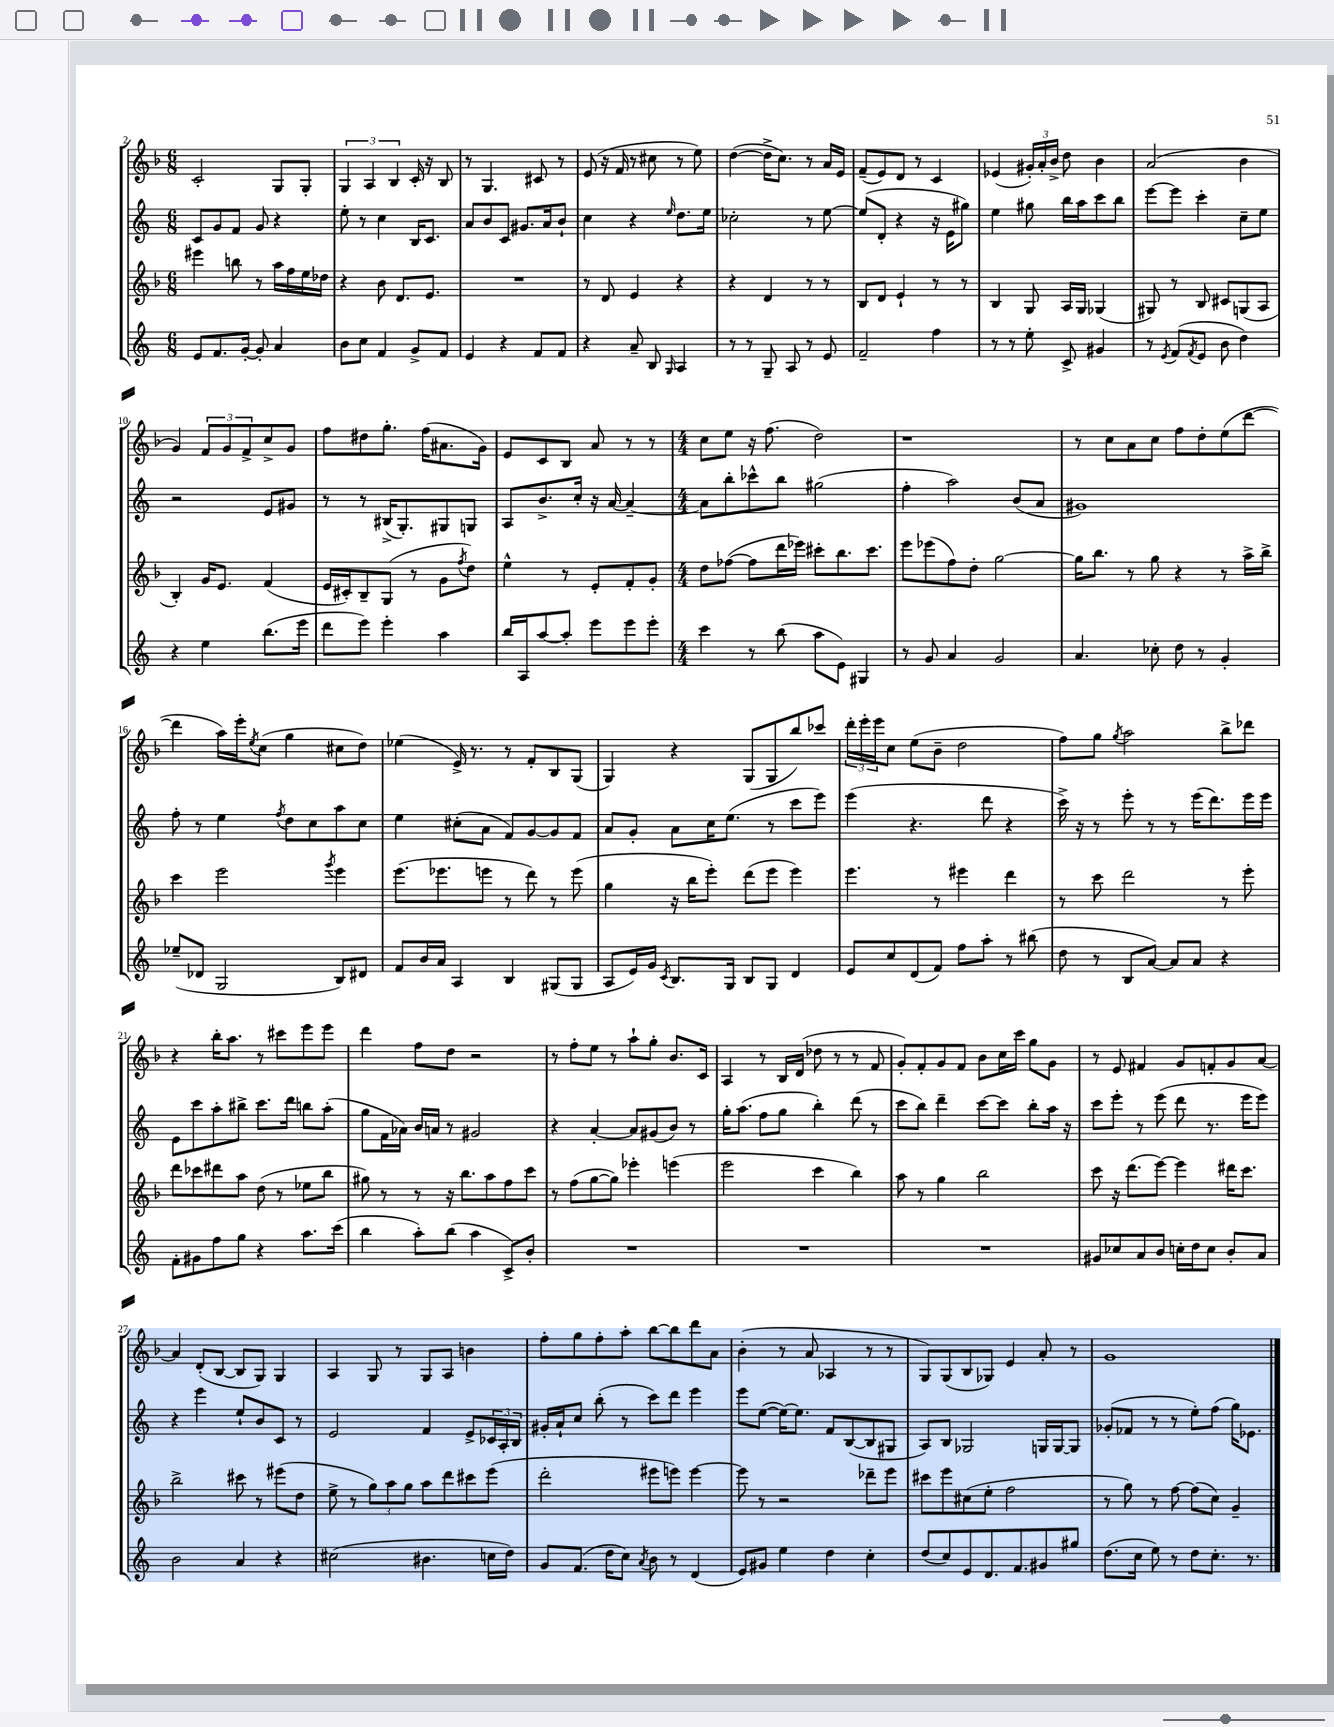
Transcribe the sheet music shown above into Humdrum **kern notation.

**kern	**kern	**kern	**kern
*part4	*part3	*part2	*part1
*staff4	*staff3	*staff2	*staff1
*clefG2	*clefG2	*clefG2	*clefG2
*k[]	*k[b-]	*k[]	*k[b-]
*M6/8	*M6/8	*M6/8	*M6/8
=2	=2	=2	=2
8e/L	4eee#X\	8c/L	2c'/
8.f/	.	8g/	.
.	8bbn\	8f/J	.
[16g'/Jk	.	.	.
8g'/]	8r	8g/	.
4a/	16aa\LL	4r	8G/L
.	16ff\	.	.
.	16ee\	.	8G'/J
.	16dd-X\JJ	.	.
=3	=3	=3	=3
8b\L	4r	8ee'\	6G/
8cc\J	.	8r	.
.	.	.	6A/
4f/	8b-\	4cc\	.
.	.	.	6B-/
.	8.d/L	.	.
8g^/L	.	16B/KL	16c'/
.	8.e/J	8.c/J	16r
8f/J	.	.	8B-/
=4	=4	=4	=4
4e/	2.r	8a/L	8r
.	.	8b/	4.G/
4r	.	8c/J	.
.	.	8.g#X/L	.
8f/L	.	.	8c#X/
.	.	16a/k	.
8f/J	.	8b`/J	8r
=5	=5	=5	=5
4r	8r	4cc\	(8e/
.	8d/	.	16r
.	.	.	16f/
8a~/	4e/	4r	8r
8B/	.	.	8cc#X\
16qqG/	.	16qqee/	.
4A/	4r	8.dd\L	8r
.	.	.	8ee\)
.	.	16ee\Jk	.
=6	=6	=6	=6
8r	4r	2cc-X'\	([4dd\
8r	.	.	.
8G~/	4d/	.	16dd^\KL]
.	.	.	8.cc\J)
8A/	.	.	.
8r	8r	8r	8r
8e/	8r	[8ee\	16a/LL
.	.	.	16e/JJ
=7	=7	=7	=7
2f~/	8B-/L	(8ee/L]	(8f~/L
.	8d/J	8d'/J	8e/)
.	4e`/	4r	8d/J
.	.	.	8r
4ff\	8r	16r	4c/
.	.	16e\KL	.
.	8r	8gg#X\J)	.
=8	=8	=8	=8
8r	4B-/	4ee\	(4e-X/
8r	.	.	.
8ee'\	8G/	8gg#X\	24g#X'/LL)
.	.	.	24a'/
.	.	.	24b-^/JJ
8c^/	16A/LL	16bb\LL	8dd\
.	16G/JJ	16aa\J	.
4g#X/	(4G-X/	8ccc\	4b-\
.	.	8bb\J	.
=9	=9	=9	=9
8r	8G#X/)	[8eee\L	(2a/
8qe/	.	.	.
(8f/L	8r	8eee\J]	.
8qf/	.	.	.
8e/J	8B-/	4ccc'\	.
8b\	8c#X/L	.	.
4dd\)	(8Gn/	8cc~\L	4b-\
.	8A/J	8ee\J	.
!!LO:LB:g=z
=10	=10	=10	=10
4r	4B-'/)	2r	4g/)
4ee\	16g/KL	.	12f/L
.	8.e/J	.	.
.	.	.	12g/
.	.	.	12f^/
(8.bb\L	(4f/	8e/L	8cc^/
.	.	8g#X/J	8g/J
16eee\Jk	.	.	.
=11	=11	=11	=11
8ddd\L	16e/LL	8r	8ff\L
.	16c#X'/J)	.	.
8eee\J)	8B-~/	8r	8dd#X\
4eee'\	(8G/J	(16B#X^/KL	8.gg'\J
.	.	8.G'/)	.
.	8r	.	.
.	.	.	(16ff\KL
4aa\	8g\L	8G#X/	8.a#X\
.	8qff/	.	.
.	8dd\J)	8Gn/J	.
.	.	.	16g\Jk)
=12	=12	=12	=12
16bb/LL	4ee^^\	8A/L	8e/L
16A/J	.	.	.
[8aa/	.	8.b^/	8c/
8aa'/J]	8r	.	8B-/J
.	.	16cc'/Jk	.
8eee\L	8e'/L	16r	8a/
.	.	[16a/	.
8eee\	8f'/	4a~/_	8r
8eee'\J	8g'/J	.	8r
=13	=13	=13	=13
*M4/4	*M4/4	*M4/4	*M4/4
4ccc\	8dd\L	8a\L]	8cc\L
.	([8ff-X\J	8bb'\	8ee\J
8r	8ff-\L]	8ccc-X^^\	16r
.	.	.	(8.ff\
(8bb\	16ddd\L	8bb\J	.
.	16eee-X\JJ)	.	.
8aa\L	8ccc#X'\L	(2gg#X\	2dd\)
8e\J)	8.bb-\	.	.
4G#X/	.	.	.
.	8.ccc#\J	.	.
=14	=14	=14	=14
8r	8eee\L	4ff'\	1r
8g/	(8eee-X\	.	.
4a/	8ff\)	2aa\)	.
.	8dd'\J	.	.
2g/	[2gg\	.	.
.	.	(8b/L	.
.	.	8a/J	.
=15	=15	=15	=15
4.a/	16gg\KL]	1g#X)	8r
.	8.bb-\J	.	.
.	.	.	8cc\L
.	8r	.	8a\
8cc-X'\	8gg\	.	8cc\J
8dd\	4r	.	8ff\L
8r	.	.	8dd'\
4g'/	8r	.	(8ee\
.	16aa^\LL	.	[8ddd\J
.	16bb-^\JJ	.	.
!!LO:LB:g=z
=16	=16	=16	=16
(8ee-X~/L	4ccc\	8ff'\	4ddd\]
8d-X/J	.	8r	.
2G/	2eee\	4ee\	16aa\LL)
.	.	.	16eee'\J
.	.	.	8qee/
.	.	.	(8cc\J
.	.	8qff/	.
.	.	8dd\L	4gg\
.	.	8cc\	.
.	8qggg/	.	.
8B/L)	4eee\	8aa\	8cc#X\L
8d#X/J	.	8cc\J	8dd\J)
=17	=17	=17	=17
8f/L	(8.eee\L	4ee\	(4ee-X\
16b/L	.	.	.
16a/JJ	8.eee-X\	.	.
4A/	.	(8cc#X'\L	16e^/)
.	.	.	8.r
.	8eeen\J	8a\J	.
4B/	8r	8f/L)	8r
.	8ddd\)	[8g/	8f'/L
(8G#X/L	8r	8g/]	8B-/
8G#/J	(8eee\	8f/J	(8G/J
=18	=18	=18	=18
8A/L	4gg\	8a/L	4G/)
16e/L)	.	8g'/J	.
16g/JJ	.	.	.
8qc/	.	.	.
8.B/L	16r	8a\L	4r
.	16bb-\KL	.	.
.	8eee'\J)	16cc\K	.
16G/Jk	.	(8.ee\J	.
8B/L	(8ddd\L	.	(8G/L
8G/J	8eee\J	8r	8G/
4d/	4eee\)	8ccc\L	8bb-/)
.	.	8eee\J)	8ccc-X/J
=19	=19	=19	=19
8e/L	4.eee\	(4eee\	24ddd'\LL
.	.	.	24eee'\
.	.	.	24eee\J
8cc/	.	.	8cc\J
(8d/	.	4.r	(8ee\L
8f/J)	8r	.	8b-~\J
8ff\L	4eee#X\	.	2dd\
8aa'\J	.	8ddd\	.
8r	4ddd\	4r	.
(8bb#X\	.	.	.
=20	=20	=20	=20
8dd\	8r	16ccc^\)	8ff\L)
.	.	16r	.
8r	8ccc\	8r	8gg\J
.	.	.	8qgg/
8B/L	2ddd\	8eee'\	2aa\
[8a/J)	.	8r	.
8a/L]	.	8r	.
8a/J	.	(16eee\KL	.
.	.	8.ddd\)	.
4r	8r	.	8bb-^\L
.	8eee'\	16eee\L	8ddd-X\J
.	.	16eee\JJ	.
!!LO:LB:g=z
=21	=21	=21	=21
8f'\L	8ddd\L	8e\L	4r
8g#X\	8ccc-X\	8ccc\	.
8ff\	8ddd#X\	8aa'\	16bb-'\KL
.	.	.	8.aa\J
8gg\J	8aa\J	8bb#X^\J	.
4r	(8dd\	8.ccc\L	8r
.	8r	.	8ccc#X\L
.	.	16ddd\Jk	.
8.aa\L	8ee-X\L	8bbn\L	8eee\
.	8bb-\J	(8aa'\J	8eee\J
(16ccc\Jk	.	.	.
=22	=22	=22	=22
4bb\	8gg#X\)	8gg\L	4ddd\
.	8r	16f\L	.
.	.	16a-X\JJ)	.
8aa'\L)	8r	16b/LL	8ff\L
.	.	16an/JJ	.
(8bb\J	16r	8r	8dd\J
.	8.bb-\L	.	.
4aa\	.	2g#X/	2r
.	8aa\	.	.
8c^/L)	8ff\	.	.
8b'/J	8ccc\J	.	.
=23	=23	=23	=23
1r	8r	4r	8r
.	(8ff\L	.	8ff'\L
.	[8gg\	[4a'/	8ee\J
.	8gg\J])	.	8r
.	4eee-X'\	8a/L]	8aa`\L
.	.	(8g#X/	8gg'\J
.	(4eeen\	8b/J)	8.b-/L
.	.	8r	.
.	.	.	16c/Jk
=24	=24	=24	=24
1r	2eee\	16gg'\KL	4A/
.	.	(8.aa\J	.
.	.	8ff\L	8r
.	.	8gg\J	16B-/LL
.	.	.	(16d/JJ
.	4ccc\	4bb'\)	8dd-X\
.	.	.	8r
.	4bb-\)	(8ddd\	8r
.	.	8r	8f/
=25	=25	=25	=25
1r	8aa\	8ccc\L	8g'/L)
.	8r	8bb\J)	8f'/
.	4gg\	4ddd~\	8g/
.	.	.	8f/J
.	2bb-\	[8ccc\L	8b-\L
.	.	8ccc\J]	16cc\L
.	.	.	16ccc\JJ
.	.	8bb'\L	8gg\L
.	.	16aa\Jk	8g\J
.	.	16r	.
=26	=26	=26	=26
8g#X/L	8ccc\	8ccc\L	8r
8cc-X/	16r	8eee'\J	8e/
.	(8.ddd\L	.	.
8a/	.	8r	4f#X/
8b/J	[8eee\J)	(8eee\	.
16ccn'\LL	4eee\]	8ddd\	8g/L
16dd\J	.	.	.
8cc\J	.	8.r	8fn'/
8b'/L	16ddd#X\KL	.	8g/
.	8.ccc\J	16eee\KL	.
8a/J	.	8eee\J)	[8a/J
!!LO:LB:g=z
=27	=27	=27	=27
2b\	2bb-^\	4r	4a/]
.	.	4eee\	(8d'/L
.	.	.	[8B-/J
4a/	8ccc#X\	8ee`/L	8B-/L]
.	8r	8b/	8G/J)
4r	(8eee#X\L	8c/J	4G/
.	8dd\J	8r	.
=28	=28	=28	=28
(2cc#X\	8ee^\	2e/	4A/
.	8r	.	.
.	12gg\L)	.	8G/
.	12aa\	.	.
.	.	.	8r
.	12gg\J	.	.
4.b#X\	8aa\L	4f/	8G/L
.	8ddd\	.	8A/J
.	8ccc#X\	8e^/L	4bn\
16ccn\LL	(8eee\J	24c-X/L	.
.	.	24A'/	.
16dd\JJ)	.	.	.
.	.	24B/JJ	.
=29	=29	=29	=29
8g/L	2ddd'\	16g#X'/LL	8ff'\L
.	.	16a`/J	.
(8.f/J	.	8cc/J	8gg\
.	.	(8bb'\	8ff'\
16dd\KL	.	.	.
8cc\J)	.	8r	8aa'\J
8qa/	.	.	.
8b\	8eee#X\L	8ccc\L)	[8bb-\L
8r	8eeen\J)	8ddd\J	8bb-\]
(4d/	[4eee\	4eee\	8ddd\
.	.	.	8a\J
=30	=30	=30	=30
8e/L)	8eee\]	8eee\L	(4b-'\
8g#X/J	8r	([8ee\J	.
4ee\	2r	16ee\KL_)	8r
.	.	8.ee\J]	.
.	.	.	8a/
4dd\	.	8f/L	4A-X/
.	.	([8B/	.
4cc'\	8ddd-X~\L	8B/]	8r
.	8eee\J	8G#X/J	8r
=31	=31	=31	=31
(8dd/L	8ccc#X\L	8A/L)	8G/L)
8cc/)	8eee\	8B/J	(8G/
8e/	(8cc#X\	2G-X/	8B-/
8.d/	8ee'\J	.	8G-X/J)
.	2ff\	.	4e/
8.f/	.	.	.
8g#X/	.	16Gn/LL	8a'/
.	.	[16G/J	.
8gg#X/J	.	8G/J]	8r
=32	=32	=32	=32
(8.dd\L	8r	(8g-X'/L	1g
.	8gg\)	8f-X/J	.
16cc\Jk	.	.	.
8ee\)	8r	8r	.
8r	[8ff\	8r	.
8dd\L	(8ff\L]	8ee'\L)	.
8.cc'\J	8cc\J)	(8ff\J	.
.	4g~/	16gg\KL)	.
8.r	.	8.e-X\J	.
==	==	==	==
*-	*-	*-	*-
